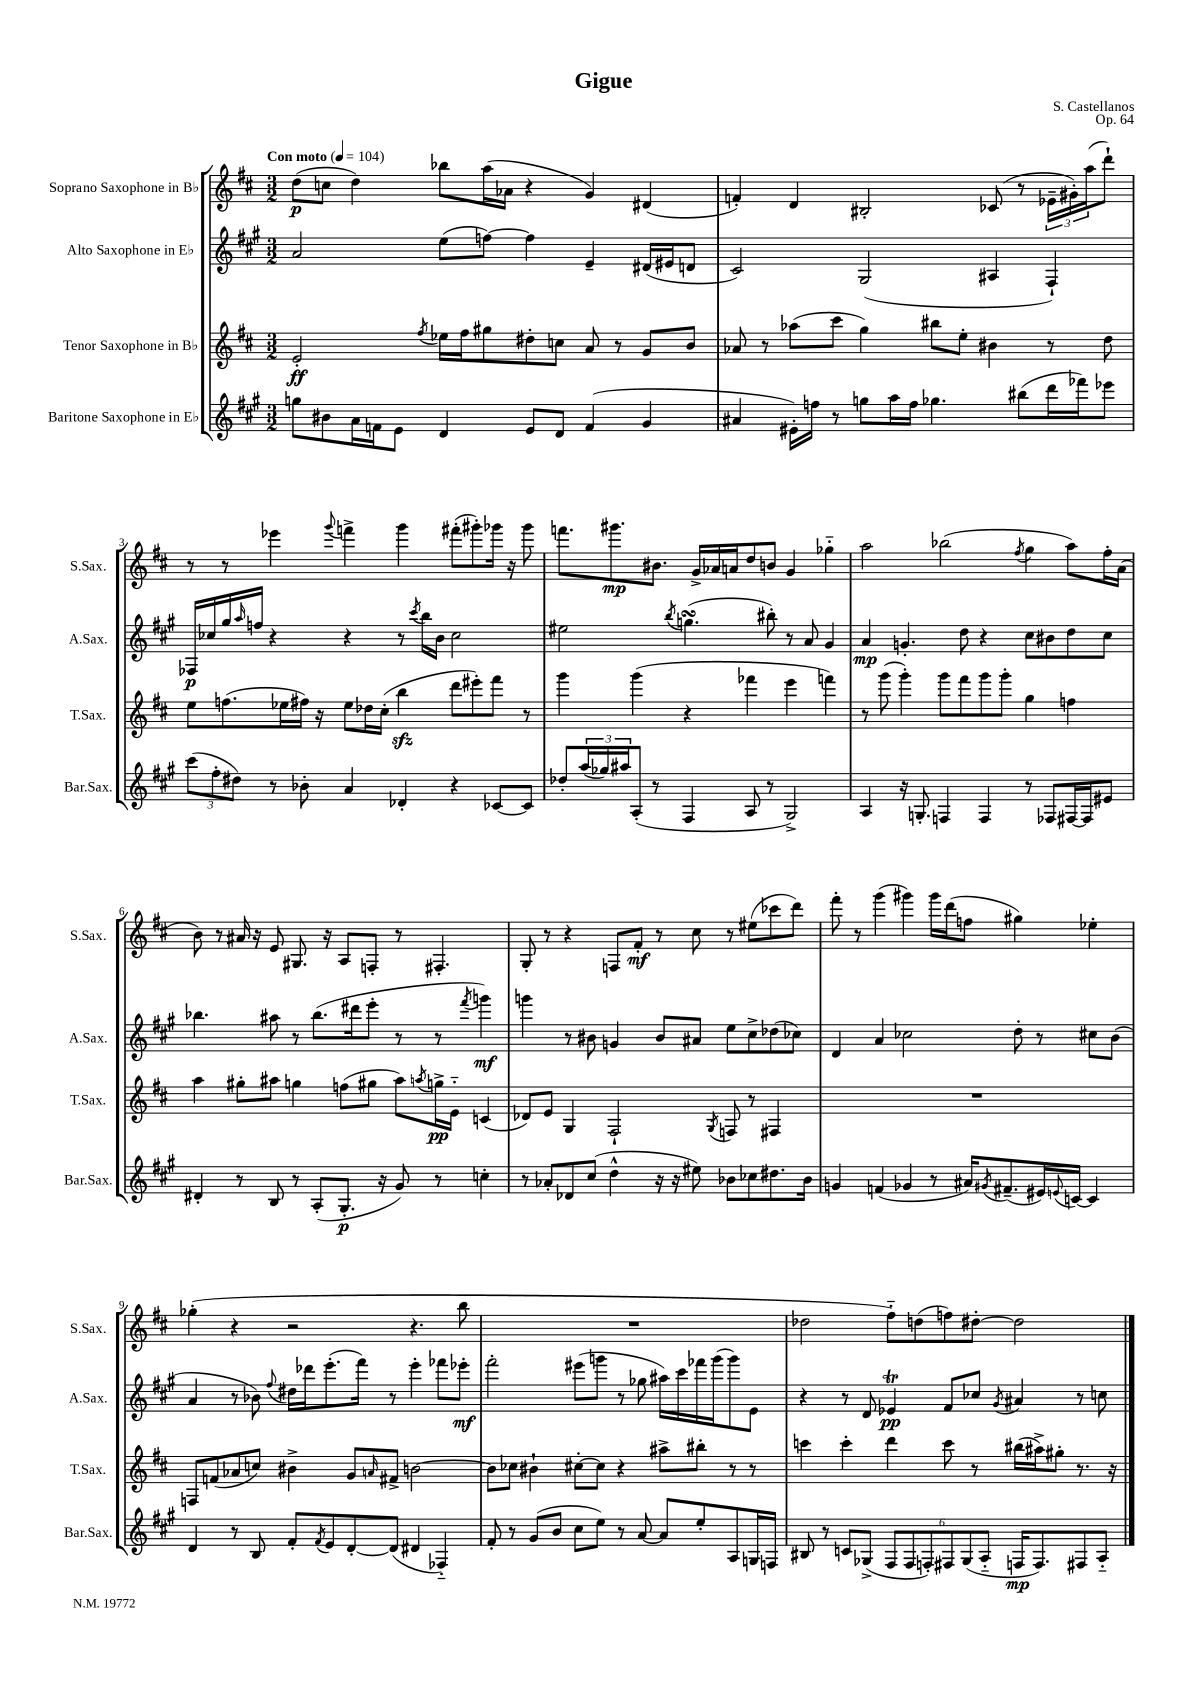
\header { title = "Gigue" composer = "S. Castellanos" opus = "Op. 64" }
<<
\new StaffGroup <<
\new Staff = "s0" \with { instrumentName = "Soprano Saxophone in Bb" shortInstrumentName = "S.Sax." } {
    \clef treble \key d \major \numericTimeSignature \time 3/2 \tempo "Con moto" 4 = 104
    d''8\p( c''8 d''4) bes''8 a''16( aes'16 r4 g'4) dis'4( |
    f'4-.) d'4 bis2-. ces'8( r8 \tuplet 3/2 { ees'16-- gis'16-.) a''16( } d'''8-!) |
    r8 r8 ees'''4 \appoggiatura { g'''8 } f'''4-> g'''4 fis'''8-.( gis'''8-.) ges'''16 r16 ges'''8 |
    f'''8. gis'''8.\mp bis'8. g'16-> aes'16 a'16 d''8 b'8 g'4 ges''4-_ |
    a''2 bes''2( \acciaccatura { fis''8 } g''4 a''8) fis''16-. a'16( |
    b'8) r8 ais'16 r16 e'8 gis8. r16 a8 f8-. r8 fis4.-. |
    g8-. r8 r4 f8 fis'8-.\mf r8 cis''8 r8 eis''8( ces'''8 d'''8) |
    fis'''8-. r8 g'''4( gis'''4) gis'''16 d'''16( f''8 gis''4) ees''4-. |
    ges''4-.( r4 r2 r4. b''8 |
    R1. |
    des''2 fis''8-_) d''8( f''8) dis''8~-. dis''2 \bar "|." |
}
\new Staff = "s1" \with { instrumentName = "Alto Saxophone in Eb" shortInstrumentName = "A.Sax." } {
    \clef treble \key a \major \numericTimeSignature \time 3/2
    a'2 e''8( f''8~) f''4 e'4-- dis'16( eis'16 d'8 |
    cis'2) gis2( ais4 fis4-!) |
    fes16\p ces''16 gis''16 \grace { a''16 } f''16 r4 r4 r8 \acciaccatura { cis'''8 } b''16 b'16 ces''2 |
    eis''2 \acciaccatura { b''8 } g''4.\turn( bis''8-.) r8 a'8 gis'4 |
    a'4\mp g'4.-. d''8 r4 cis''8 bis'8 d''8 cis''8 |
    bes''4. ais''8 r8 bes''8.( dis'''16 e'''8-. r8 r8 \acciaccatura { fis'''8 } g'''4\mf) |
    g'''4 r8 bis'8 g'4 bis'8 ais'8 e''8 cis''8-> des''8( ces''8) |
    d'4 a'4 ces''2 d''8-. r8 cis''8 b'8( |
    a'4 r8 bes'8) \appoggiatura { fis''8 } dis''16 des'''16 e'''8.-.( fis'''16) r8 e'''4-. fes'''8 ees'''8-.\mf |
    fis'''2-. eis'''8( g'''8 r8 ges''8 ais''16) cis'''16 fes'''16 g'''16( g'''8) e'8 |
    r4 r8 d'8 ees'4\trill\pp fis'8 ces''8 \acciaccatura { gis'8 } ais'4 r8 c''8 \bar "|." |
}
\new Staff = "s2" \with { instrumentName = "Tenor Saxophone in Bb" shortInstrumentName = "T.Sax." } {
    \clef treble \key d \major \numericTimeSignature \time 3/2
    e'2-.\ff \acciaccatura { fis''8 } ees''16 fis''16 gis''8 dis''8-. c''8 a'8 r8 g'8 b'8 |
    aes'8 r8 aes''8( cis'''8 g''4) bis''8 e''8-. bis'4 r8 d''8 |
    e''8 f''8.( ees''16 fis''16) r16 ees''8 des''16 cis''16-.( b''4\sfz d'''8 eis'''8-.) fis'''8 r8 |
    g'''4 g'''4( r4 fes'''4 e'''4 f'''4) |
    r8 g'''8( g'''4-.) g'''8 fis'''8 g'''8 g'''8-. g''4 f''4 |
    a''4 gis''8-. ais''8 g''4 f''8( gis''8 ais''8) \acciaccatura { a''8 } g''16->\pp e'16-_ c'4( |
    des'8) e'8 g4 fis2-! \acciaccatura { g8 } f8 r8 fis4 |
    R1. |
    f8 f'8( aes'8 c''8) bis'4-> g'8 \grace { a'16 } fis'8-> b'2~ |
    b'8 ces''8 bis'4-! cis''8~-. cis''8 r4 ais''8-> bis''8-. r8 r8 |
    c'''4 c'''4-. d'''4 c'''8 r8 bis''16( ais''16->) gis''8-. r8. r16 \bar "|." |
}
\new Staff = "s3" \with { instrumentName = "Baritone Saxophone in Eb" shortInstrumentName = "Bar.Sax." } {
    \clef treble \key a \major \numericTimeSignature \time 3/2
    g''8 bis'8 a'16 f'16 e'8 d'4 e'8 d'8 f'4( gis'4 |
    ais'4 eis'16-.) f''16 r8 g''8 a''16 f''16 ges''4. bis''8( d'''16 fes'''16) ees'''8 |
    \tuplet 3/2 { cis'''8( fis''8-. dis''8) } r8 bes'8-. a'4 des'4-. r4 ces'8~ ces'8 |
    des''8-. \tuplet 3/2 { a''16( ges''16) ais''16 } a8-.( r8 fis4 a8 r8 gis2->) |
    a4 r16 g8.-. f4 f4 r8 fes8 fis16~ fis16 eis'8 |
    dis'4-. r8 b8 r8 a8-.( gis8.-.\p r16 gis'8) r8 c''4-. |
    r8 aes'8-. des'8 cis''8( d''4-^ r16 r16 eis''8) bes'8 ces''8 dis''8. bes'16 |
    g'4 f'4( ges'4 r8 ais'16) \acciaccatura { gis'8 } fis'8.--( eis'16) \appoggiatura { e'8 } c'16~ c'4 |
    d'4 r8 b8 fis'8-. \acciaccatura { fis'8 } e'8 d'8~-. d'8( dis'4 fes4-_) |
    fis'8-. r8 gis'8( b'8 cis''8 e''8) r8 a'8~ a'8 e''8-. a8 g16 f16 |
    bis8 r8 c'8 ges8->( \tuplet 6/4 { fis8 fis8 f8-.) fis8 ges8( a8-_ } f16\mp f8.) fis8 a8-_ \bar "|." |
}
>>
>>
